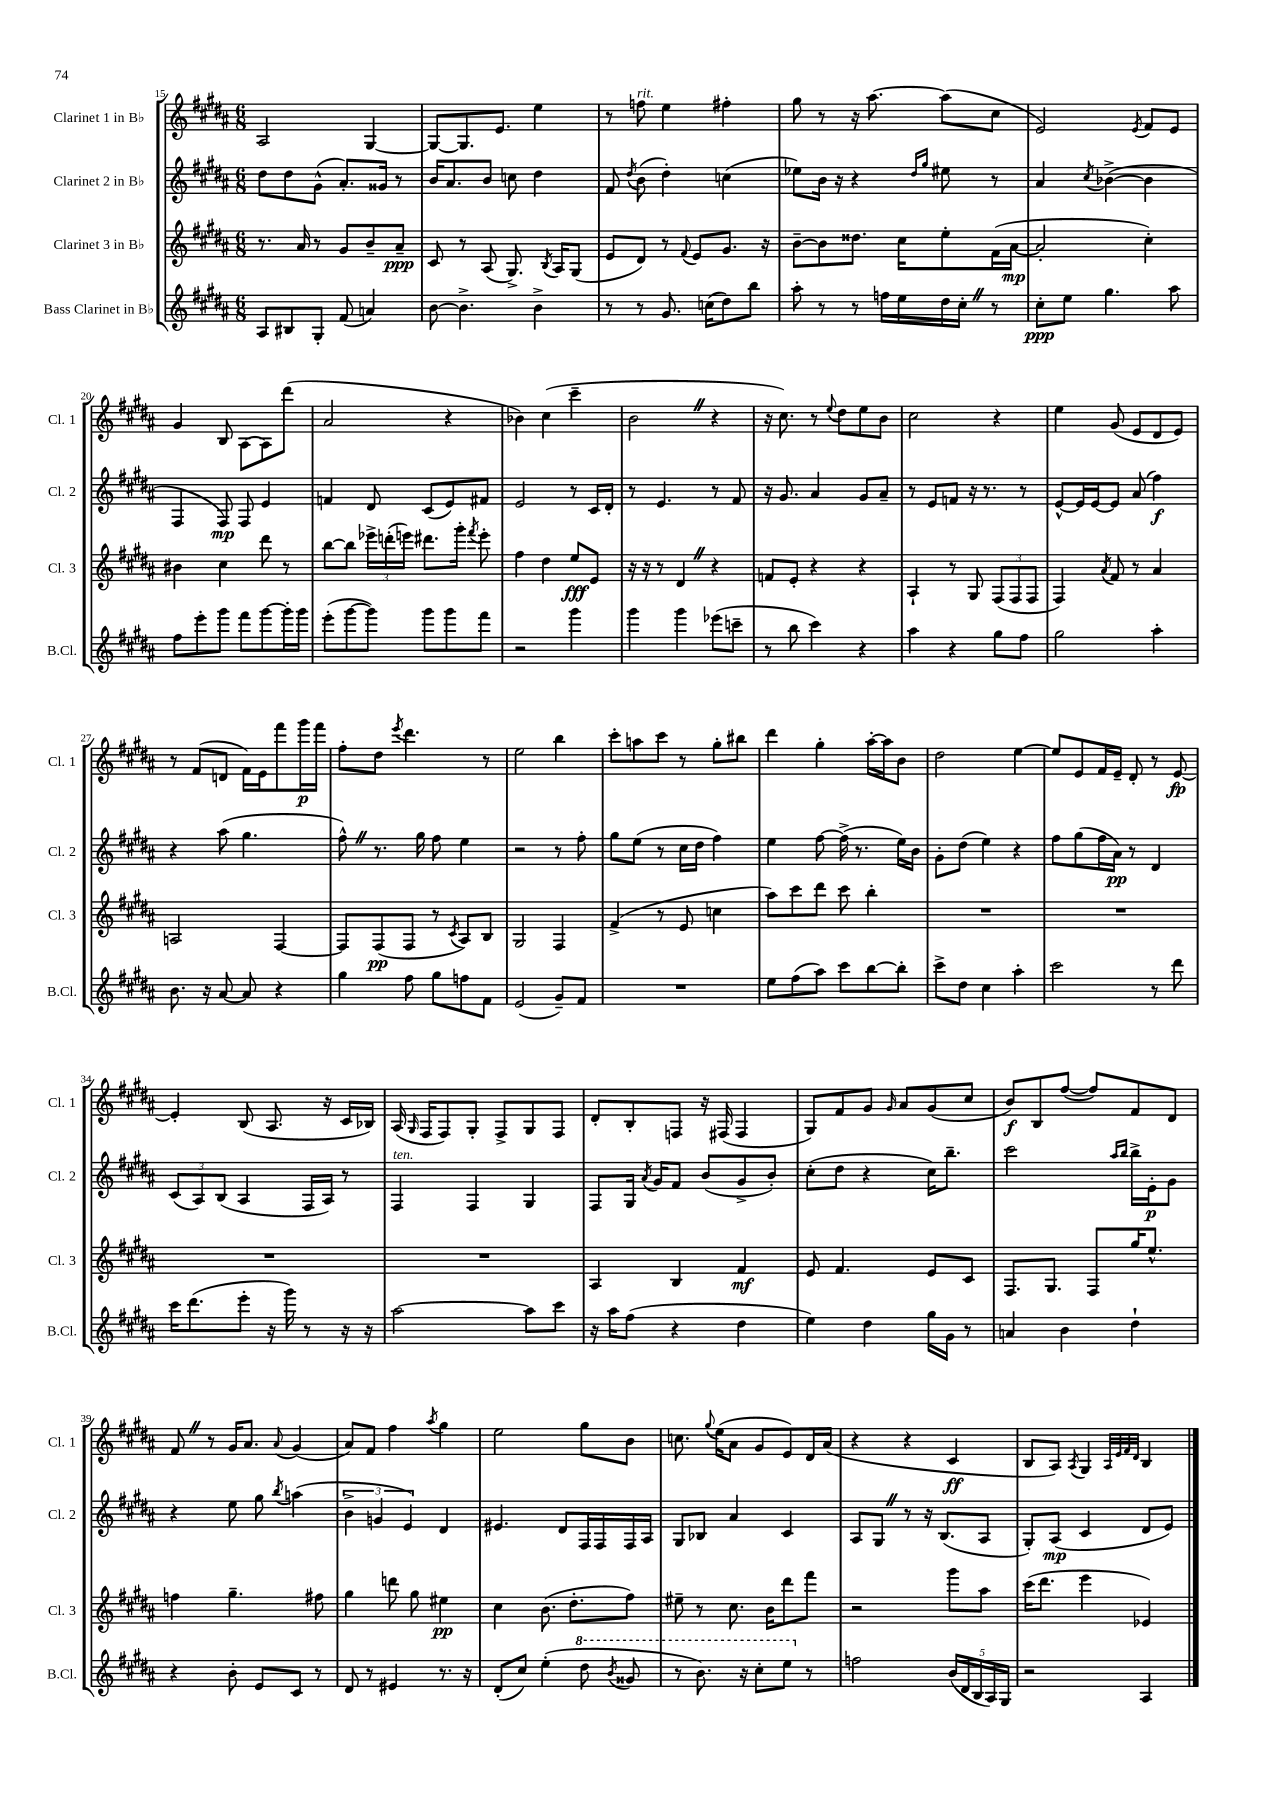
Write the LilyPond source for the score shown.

<<
\new StaffGroup <<
\new Staff = "s0" \with { instrumentName = "Clarinet 1 in Bb" shortInstrumentName = "Cl. 1" } {
    \clef treble \key b \major \numericTimeSignature \time 6/8
    \autoBeamOff ais2 gis4~ |
    gis8[~ gis8. e'8.] e''4 |
    r8 f''8^\markup { \italic "rit." } e''4 fis''4-. |
    gis''8 r8 r16 ais''8.~ ais''8[( cis''8] |
    e'2) \acciaccatura { e'8 } fis'8[ e'8] |
    gis'4 b8 ais8[~ ais8 dis'''8]( |
    ais'2 r4 |
    bes'4) cis''4( cis'''4-- |
    b'2 \once \override BreathingSign.text = \markup { \musicglyph "scripts.caesura.straight" } \breathe r4 |
    r16 cis''8.) r8 \appoggiatura { e''8 } dis''8[ e''8 b'8] |
    cis''2 r4 |
    e''4 gis'8( e'8[ dis'8 e'8]) |
    r8 fis'8[( d'8] fis'16[) e'16 fis'''8 gis'''16\p fis'''16] |
    fis''8[-. dis''8] \acciaccatura { e'''8 } dis'''4. r8 |
    e''2 b''4 |
    cis'''8[-. a''8 cis'''8] r8 gis''8[-. bis''8] |
    dis'''4 gis''4-. ais''16[~-. ais''16 b'8] |
    dis''2 e''4~ |
    e''8[ e'8 fis'16 e'16]-- dis'8-. r8 e'8~\fp |
    e'4-. b8( ais8. r16 cis'16[ bes16]) |
    ais16( \grace { gis16 } fis16[ fis8) gis8]-. fis8[-> gis8 fis8] |
    dis'8[-. b8-. f8] r16 fis16( fis4 |
    gis8[) fis'8 gis'8] \grace { gis'16 } ais'8[ gis'8( cis''8] |
    b'8[\f) b8 fis''8]~( fis''8[) fis'8 dis'8] |
    fis'8 \once \override BreathingSign.text = \markup { \musicglyph "scripts.caesura.straight" } \breathe r8 gis'16[ ais'8.] \appoggiatura { ais'8 } gis'4( |
    ais'8[) fis'8] fis''4 \acciaccatura { ais''8 } gis''4 |
    e''2 gis''8[ b'8] |
    c''8. \appoggiatura { gis''8 } e''16[( ais'8] gis'8[ e'8) dis'16 ais'16]( |
    r4 r4 cis'4\ff |
    b8[ ais8]) \acciaccatura { ais8 } gis4 \grace { ais32[ e'32 fis'32 dis'32] } b4 \bar "|." |
}
\new Staff = "s1" \with { instrumentName = "Clarinet 2 in Bb" shortInstrumentName = "Cl. 2" } {
    \clef treble \key b \major \numericTimeSignature \time 6/8
    \autoBeamOff dis''8[ dis''8 gis'8]-^( ais'8.[-.) gisis'16] r8 |
    b'16[ ais'8. b'8] c''8 dis''4 |
    fis'8 \acciaccatura { dis''8 } b'8( dis''4-.) c''4( |
    ees''8[) b'16] r16 r4 \grace { dis''16[ gis''16] } eis''8 r8 |
    ais'4 \acciaccatura { cis''8 } bes'4~->( bes'4 |
    fis4 fis8\mp) fis8 e'4 |
    f'4 dis'8 cis'8[( e'8) fis'8] |
    e'2 r8 cis'16[ dis'16]-. |
    r8 e'4. r8 fis'8 |
    r16 gis'8. ais'4 gis'8[ ais'8]-- |
    r8 e'8[ f'8] r16 r8. r8 |
    e'8[~-^ e'16 e'16~ e'8] ais'8( fis''4\f) |
    r4 ais''8( gis''4. |
    fis''8-^) \once \override BreathingSign.text = \markup { \musicglyph "scripts.caesura.straight" } \breathe r8. gis''16 fis''8 e''4 |
    r2 r8 fis''8-. |
    gis''8[ e''8]( r8 cis''16[ dis''16] fis''4) |
    e''4 fis''8~ fis''16->( r8. e''16[) b'16] |
    gis'8[-. dis''8]( e''4) r4 |
    fis''8[ gis''8( fis''16 ais'16]\pp) r8 dis'4 |
    \tuplet 3/2 { cis'8[( ais8) b8]( } ais4 fis16[ ais16]) r8 |
    fis4^\markup { \italic "ten." } fis4 gis4 |
    fis8[ gis16] \acciaccatura { ais'8 } gis'16[ fis'8] b'8[( gis'8-> b'8]-.) |
    cis''8[-.( dis''8] r4 cis''16[) b''8.]-- |
    cis'''2 \grace { ais''16[ b''16] } b''16[-> e'16-.\p gis'8] |
    r4 e''8 gis''8 \acciaccatura { b''8 } a''4( |
    \tuplet 3/2 { b'4-> g'4 e'4) } dis'4 |
    eis'4. dis'8[ fis16 fis16 fis16 ais16] |
    gis8[ bes8] ais'4 cis'4 |
    ais8[ gis8] \once \override BreathingSign.text = \markup { \musicglyph "scripts.caesura.straight" } \breathe r8 r16 b8.[( ais8] |
    gis8[-.) ais8]\mp( cis'4 dis'8[ e'8]) \bar "|." |
}
\new Staff = "s2" \with { instrumentName = "Clarinet 3 in Bb" shortInstrumentName = "Cl. 3" } {
    \clef treble \key b \major \numericTimeSignature \time 6/8
    \autoBeamOff r8. ais'16 r8 gis'8[ b'8-- ais'8]--\ppp |
    cis'8 r8 ais8( gis8.->) \acciaccatura { b8 } ais16[ gis8]( |
    e'8[ dis'8]) r8 \appoggiatura { fis'8 } e'8[ gis'8.] r16 |
    b'8[~-- b'8 disis''8.] cis''16[ e''8-. fis'16( ais'16]~\mp |
    ais'2-. cis''4-.) |
    bis'4 cis''4 dis'''8 r8 |
    b''8[~ b''8] \tuplet 3/2 { ees'''16[-> d'''16-.( e'''16]) } dis'''8.[ gis'''16]-. \acciaccatura { fis'''8 } e'''8-. |
    fis''4 dis''4 e''8[\fff e'8] |
    r16 r16 r8 dis'4 \once \override BreathingSign.text = \markup { \musicglyph "scripts.caesura.straight" } \breathe r4 |
    f'8[ e'8]-. r4 r4 |
    ais4-! r8 gis8 \tuplet 3/2 { fis8[( fis8 fis8] } |
    fis4) \acciaccatura { ais'8 } fis'8 r8 ais'4 |
    a2 fis4~ |
    fis8[ fis8\pp( fis8] r8 \acciaccatura { cis'8 } ais8[) b8] |
    gis2 fis4 |
    fis'4->( r8 e'8 c''4 |
    ais''8[) cis'''8 dis'''8] cis'''8 b''4-. |
    R2. |
    R2. |
    R2. |
    R2. |
    ais4 b4 fis'4\mf |
    e'8 fis'4. e'8[ cis'8] |
    fis8.[ gis8.] fis8[ gis''16 e''8.]-^ |
    f''4 gis''4.-- fis''8 |
    gis''4 d'''8 gis''8 eis''4\pp |
    cis''4 b'8.( dis''8.[-. fis''8]) |
    eis''8-- r8 cis''8. b'16[ dis'''8 fis'''8] |
    r2 gis'''8[ ais''8] |
    cis'''16[( dis'''8.] e'''4 ees'4) \bar "|." |
}
\new Staff = "s3" \with { instrumentName = "Bass Clarinet in Bb" shortInstrumentName = "B.Cl." } {
    \clef treble \key b \major \numericTimeSignature \time 6/8
    \autoBeamOff ais8[ bis8 gis8]-. fis'8( a'4) |
    b'8~ b'4.-> b'4-> |
    r8 r8 gis'8. c''16[( dis''8) b''8] |
    ais''8-. r8 r8 f''16[ e''16 dis''16 cis''16]-. \once \override BreathingSign.text = \markup { \musicglyph "scripts.caesura.straight" } \breathe r8 |
    cis''8[-.\ppp e''8] gis''4. ais''8 |
    fis''8[ e'''8-. gis'''8] fis'''8[ gis'''8~ gis'''16-. gis'''16] |
    e'''8[-.( gis'''8~ gis'''8]) gis'''8[ gis'''8 fis'''8] |
    r2 gis'''4 |
    gis'''4 gis'''4 ees'''8[( c'''8]-- |
    r8 b''8 cis'''4) r4 |
    ais''4 r4 gis''8[ fis''8] |
    gis''2 ais''4-. |
    b'8. r16 ais'8~ ais'8 r4 |
    gis''4 fis''8 gis''8[ f''8 fis'8] |
    e'2( gis'8[--) fis'8] |
    R2. |
    e''8[ fis''8( ais''8]) cis'''8[ b''8~ b''8]-. |
    cis'''8[-> dis''8] cis''4 ais''4-. |
    cis'''2 r8 dis'''8 |
    cis'''16[ dis'''8.( e'''8]-. r16 gis'''16) r8 r16 r16 |
    ais''2~ ais''8[ cis'''8] |
    r16 ais''16[ fis''8]( r4 dis''4 |
    e''4) dis''4 gis''16[ gis'16] r8 |
    a'4 b'4 dis''4-! |
    r4 b'8-. e'8[ cis'8] r8 |
    dis'8 r8 eis'4 r8. r16 |
    dis'8[-.( cis''8]) e''4-.( \ottava #1 dis'''8 \acciaccatura { b''8 } gisis''8 |
    r8 b''8.) r16 cis'''8[-. e'''8] \ottava #0 r8 |
    f''2 \tuplet 5/4 { b'16[( dis'16 b16 ais16) gis16] } |
    r2 ais4 \bar "|." |
}
>>
>>
\layout { \context { \Score currentBarNumber = #15 } }
